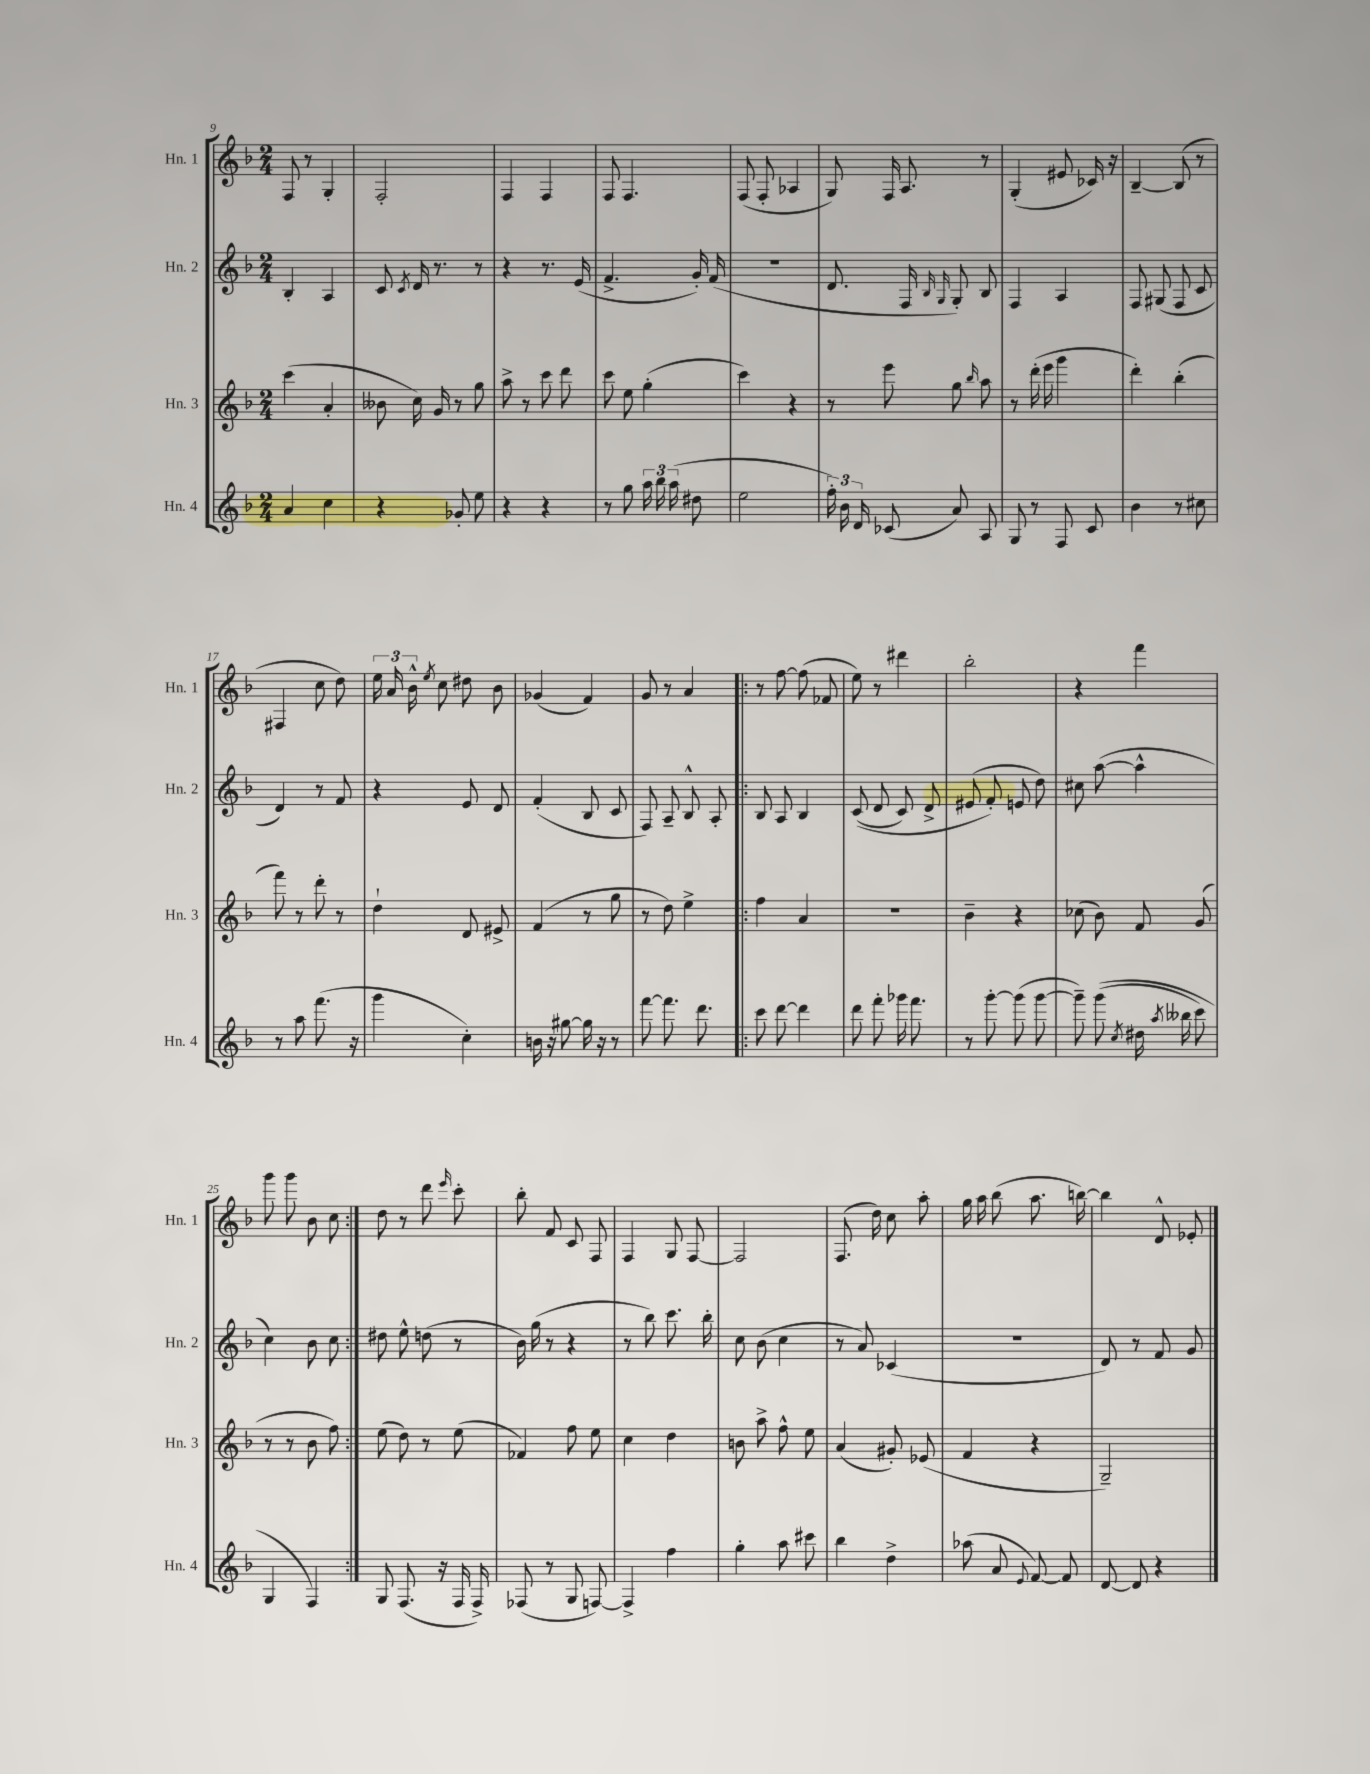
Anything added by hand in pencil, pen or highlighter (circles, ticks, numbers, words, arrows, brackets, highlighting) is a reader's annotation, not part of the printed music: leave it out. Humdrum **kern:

**kern	**kern	**kern	**kern
*part4	*part3	*part2	*part1
*staff4	*staff3	*staff2	*staff1
*I"Hn. 4	*I"Hn. 3	*I"Hn. 2	*I"Hn. 1
*I'Hn. 4	*I'Hn. 3	*I'Hn. 2	*I'Hn. 1
*clefG2	*clefG2	*clefG2	*clefG2
*k[b-]	*k[b-]	*k[b-]	*k[b-]
*M2/4	*M2/4	*M2/4	*M2/4
=9	=9	=9	=9
4a/	(4ccc\	4B-'/	8F/
.	.	.	8r
4cc\	4a'/	4A/	4G'/
=10	=10	=10	=10
4r	8b--X\	8c/	2F'/
.	.	8qc/	.
.	16cc\)	16d/	.
.	16g/	8.r	.
8g-X'/	8r	.	.
8ee\	8gg\	8r	.
=11	=11	=11	=11
4r	8aa^\	4r	4F/
.	8r	.	.
4r	8ccc\	8.r	4F/
.	8ddd\	.	.
.	.	(16e/	.
=12	=12	=12	=12
8r	8ccc\	4.f^/	8F/
8gg\	8ee\	.	4.F/
24aa\	(4gg'\	.	.
24bb-\	.	.	.
(24aa\	.	.	.
8dd#X\	.	16g'/)	.
.	.	(16f/	.
=13	=13	=13	=13
2ee\	4ccc\)	2r	(8F/
.	.	.	8F'/
.	4r	.	4A-X/
=14	=14	=14	=14
24ff'\)	8r	8.d/	8G/)
24b-\	.	.	.
24d/	.	.	.
(8c-X/	8eee\	.	16F/
.	.	16F/	8.A/
.	.	16qqB-/	.
.	.	16qqG/	.
8a/)	8gg\	8G'/)	.
.	16qqbb-/	.	.
8A/	8aa\	8B-/	8r
=15	=15	=15	=15
8G/	8r	4F/	(4G'/
8r	(16ddd'\	.	.
.	16eee\	.	.
8F/	4ggg\	4A/	8e#X/
8c/	.	.	16c-X/)
.	.	.	16r
=16	=16	=16	=16
4b-\	4ddd'\)	8F/	[4B-~/
.	.	(8G#X/	.
8r	(4bb-'\	8F/	(8B-/]
8cc#X\	.	8c/	8r
!!LO:LB:g=z
=17	=17	=17	=17
8r	8fff\)	4d/)	4F#X/
8aa\	8r	.	.
(8.fff\	8ddd'\	8r	8cc\
.	8r	8f/	8dd\)
16r	.	.	.
=18	=18	=18	=18
4ggg\	4dd`\	4r	24ee\
.	.	.	24a/
.	.	.	24b-^^\
.	.	.	8qee/
.	.	.	8cc\
4cc'\)	8d/	8e/	8dd#X\
.	8e#X^/	8d/	8b-\
=19	=19	=19	=19
16bn\	(4f/	(4f'/	(4g-X/
16r	.	.	.
[8gg#X\	.	.	.
16gg#\]	8r	8B-/	4f/)
16r	.	.	.
8r	8gg\	8c/	.
=20	=20	=20	=20
[8fff\	8r	8F/)	8g/
8.fff\]	8dd\)	8A~/	8r
.	4ee^\	8B-^^/	4a/
8.ddd\	.	.	.
.	.	8A'/	.
=21!|:	=21!|:	=21!|:	=21!|:
8ccc\	4ff\	8B-/	8r
[8ddd\	.	8A/	[8ff\
4ddd\]	4a/	4B-/	(8ff\]
.	.	.	8f-X/
=22	=22	=22	=22
8ddd\	2r	((8c/	8ee\)
8fff'\	.	8d/	8r
16ggg-X\	.	8c/)	4ddd#X\
8.fff\	.	.	.
.	.	8d^/	.
=23	=23	=23	=23
8r	4b-~\	(8e#X/	2bb-'\
[8ggg'\	.	8f'/)	.
(8ggg\]	4r	8en/	.
[8ggg\	.	8dd\)	.
=24	=24	=24	=24
8ggg~\])	(8cc-X\	8cc#X\	4r
((8ggg\	8b-\)	([8aa\	.
8qcc/	.	.	.
16dd#X\	8f/	4aa^^\]	4fff\
8qaa/	.	.	.
16bb--X\	.	.	.
8ccc\)	(8g/	.	.
!!LO:LB:g=z
=25	=25	=25	=25
4G/	8r	4cc\)	8ggg\
.	8r	.	8ggg\
4F/)	8b-\	8b-\	8b-\
.	8ff\)	8cc\	8cc\
=26:|!	=26:|!	=26:|!	=26:|!
8G/	(8ee\	8dd#X\	8dd\
(8.F/	8dd\)	8ee^^\	8r
.	8r	(8ddn\	8ddd\
16r	.	.	.
.	.	.	16qqeee/
16F/	(8ee\	8r	8ccc'\
16F^/)	.	.	.
=27	=27	=27	=27
(8F-X/	4f-X/)	16b-\)	8bb-'\
.	.	(16gg\	.
8r	.	8r	8f/
8G/	8ff\	4r	8c/
[8Fn/)	8ee\	.	8F/
=28	=28	=28	=28
4F^/]	4cc\	8r	4F/
.	.	8bb-\)	.
4ff\	4dd\	8.ccc\	8G/
.	.	.	[8F/
.	.	16bb-'\	.
=29	=29	=29	=29
4gg'\	8bn\	8cc\	2F/]
.	8aa^\	(8b-\	.
8aa\	8ff^^\	4cc\	.
8ccc#X\	8ee\	.	.
=30	=30	=30	=30
4bb-\	(4a/	8r	(8.F/
.	.	8a/)	.
.	.	.	16dd\)
4dd^\	8g#X'/)	(4c-X/	8cc\
.	(8e-X/	.	8aa'\
=31	=31	=31	=31
(8aa-X\	4f/	2r	16gg\
.	.	.	16aa\
8a/	.	.	(8bb-\
8qqe/	.	.	.
[8f/)	4r	.	8.aa\
8f/]	.	.	.
.	.	.	[16bbn\)
=32	=32	=32	=32
[8d/	2G~/)	8d/)	4bb\]
8d/]	.	8r	.
4r	.	8f/	8d^^/
.	.	8g/	8e-X'/
==	==	==	==
*-	*-	*-	*-
